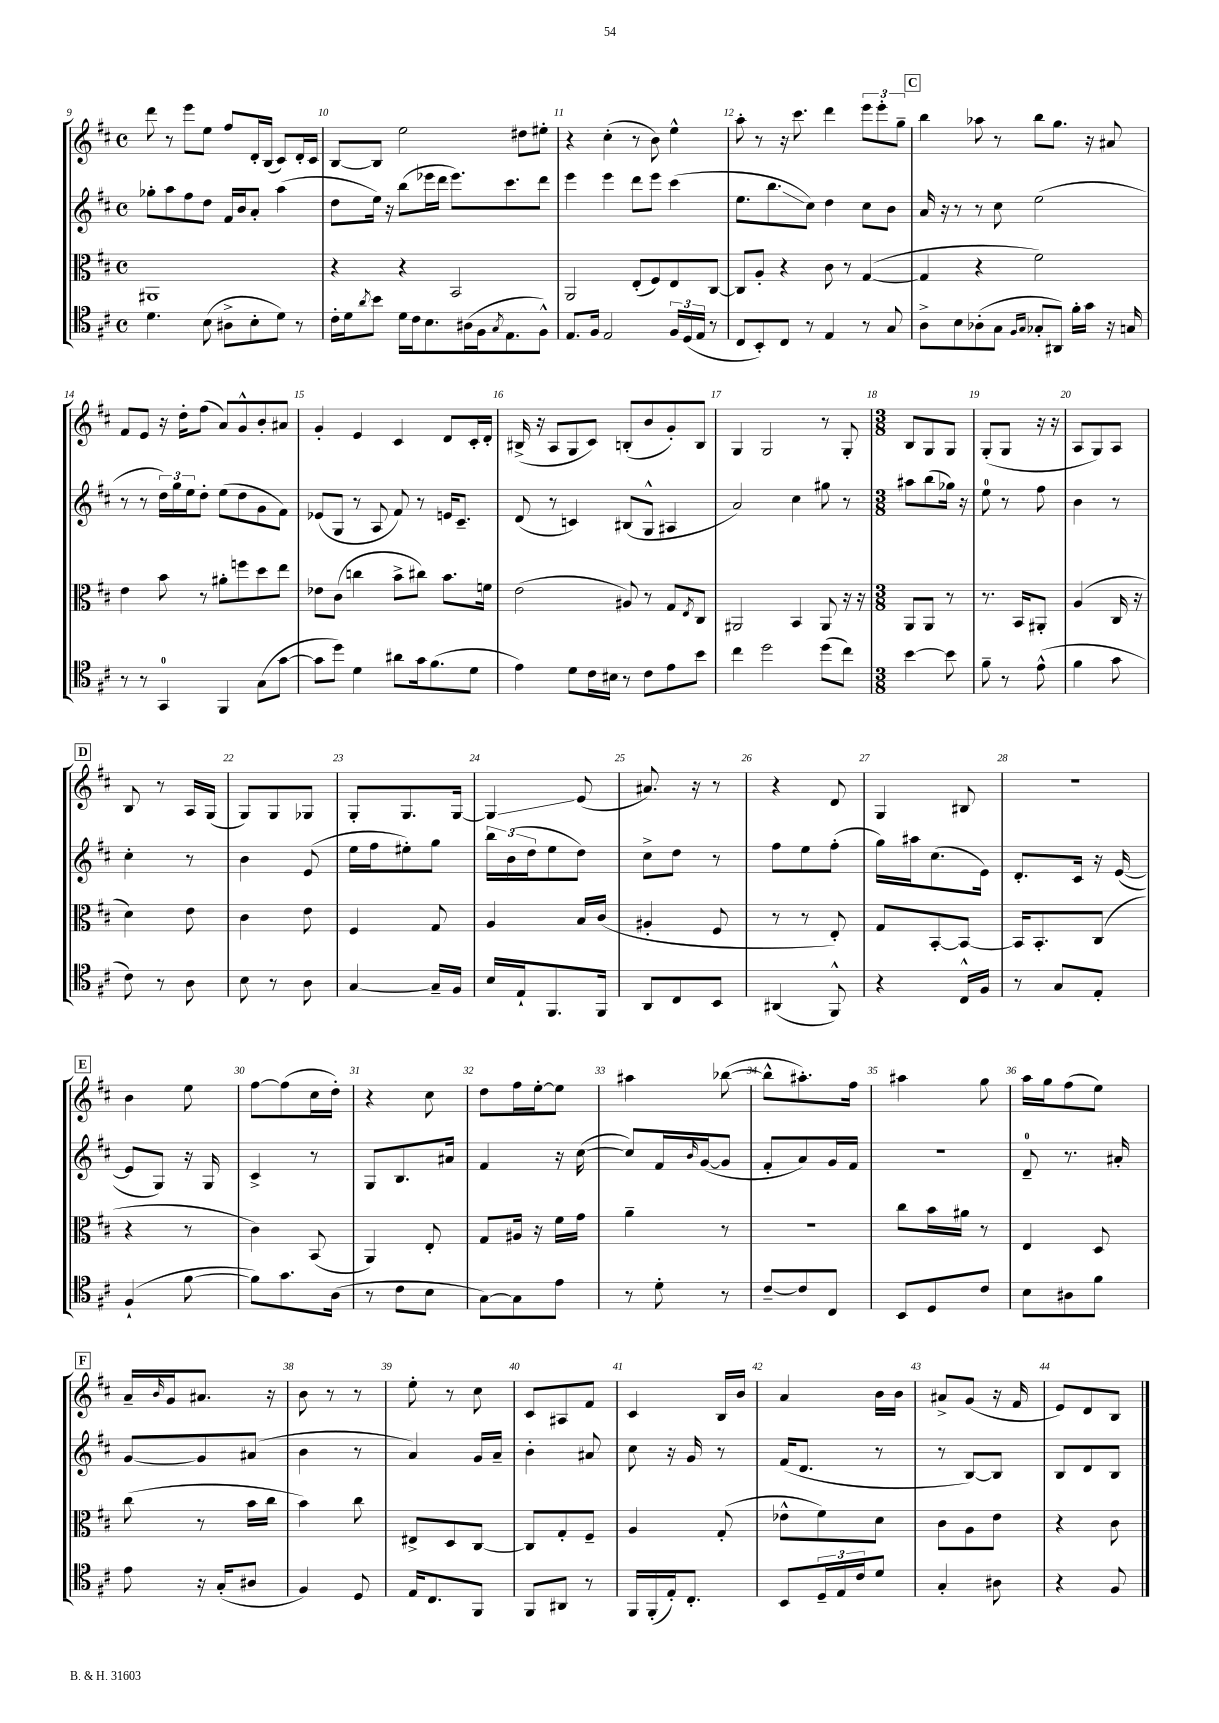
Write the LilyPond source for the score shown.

<<
\new StaffGroup <<
\new Staff = "s0" {
    \clef treble \key d \major \defaultTimeSignature \time 4/4
    d'''8 r8 e'''8 e''8 fis''8 d'16-. b16( cis'8) d'16-. cis'16 |
    b8~ b8 e''2 dis''8 eis''8-. |
    r4 cis''4-.( r8 b'8) e''4-^ |
    a''8-. r8 r16 cis'''8. d'''4 \tuplet 3/2 { e'''8 e'''8-. g''8-- } |
    \mark \markup { \box "C" } b''4 aes''8 r8 b''8 g''8. r16 ais'8 |
    fis'8 e'8 r16 d''16-. fis''8( a'8) g'8-^ b'8-. ais'8 |
    g'4-. e'4 cis'4 d'8 cis'16-. d'16-. |
    bis16->( r16 a8 g8 cis'8) b8-.( b'8 g'8-.) b8 |
    g4 g2 r8 g8-. |
    \numericTimeSignature \time 3/8 b8 g8 g8 |
    g8-.( g8 r16 r16 |
    a8 g8) a8 |
    \mark \markup { \box "D" } b8 r8 a16 g16( |
    g8) g8 ges8 |
    g8-. g8. g16~ |
    g4\glissando e'8( |
    ais'8.) r16 r8 |
    r4 d'8 |
    g4 bis8 |
    R4. |
    \mark \markup { \box "E" } b'4 e''8 |
    fis''8~ fis''8( cis''16 d''16-.) |
    r4 cis''8 |
    d''8 fis''16 e''16~-. e''8 |
    ais''4 bes''8~( |
    bes''8-^ ais''8.-.) fis''16 |
    ais''4 g''8 |
    a''16 g''16 fis''8( e''8) |
    \mark \markup { \box "F" } a'16-- \grace { b'16 } g'16 ais'8. r16 |
    b'8 r8 r8 |
    e''8-. r8 cis''8 |
    cis'8 ais8 fis'8 |
    cis'4 b16 b'16 |
    a'4 b'16 b'16 |
    ais'8-> g'8( r16 fis'16 |
    e'8) d'8 b8 \bar "|." |
}
\new Staff = "s1" {
    \clef treble \key d \major \defaultTimeSignature \time 4/4
    ges''8-. a''8 fis''8 d''8 fis'16 b'16 a'8-. a''4( |
    d''8 e''16) r16 b''8( ees'''16 d'''16 ees'''8.) cis'''8. d'''8 |
    e'''4 e'''4 d'''8 e'''8 cis'''4( |
    e''8. b''8.\glissando cis''8) d''4 cis''8 b'8 |
    \mark \markup { \box "C" } a'16 r16 r8 r8 cis''8 e''2( |
    r8 r8 \tuplet 3/2 { d''16) g''16 e''16 } d''8-. e''8( d''8 g'8 fis'8) |
    ees'8( g8 r8 a8 fis'8) r8 e'16 cis'8.-- |
    d'8( r8 c'4) bis8( g8-^ ais4 |
    a'2) cis''4 gis''8 r8 |
    \numericTimeSignature \time 3/8 ais''8 b''8( ges''16) r16 |
    e''8-0 r8 fis''8 |
    b'4 r8 |
    \mark \markup { \box "D" } cis''4-. r8 |
    b'4 e'8( |
    e''16 fis''16 eis''8-.) g''8 |
    \tuplet 3/2 { b''16 b'16( d''16 } e''8 d''8) |
    cis''8-> d''8 r8 |
    fis''8 e''8 fis''8-.( |
    g''16) ais''16 cis''8.( e'16) |
    d'8.-. cis'16 r16 e'16~( |
    \mark \markup { \box "E" } e'8 g8) r16 g16 |
    cis'4-> r8 |
    g8 b8. ais'16 |
    fis'4 r16 cis''16~( |
    cis''8) fis'16 \grace { b'16 } g'16~( g'8 |
    fis'8-. a'8) g'16 fis'16 |
    R4. |
    d'8-0-- r8. ais'16-. |
    \mark \markup { \box "F" } g'8~ g'8 ais'8( |
    b'4 r8 |
    a'4) g'16 a'16-- |
    b'4-. ais'8 |
    cis''8 r16 g'16 r8 |
    fis'16( d'8. r8 |
    r8 b8~) b8 |
    b8 d'8 b8 \bar "|." |
}
\new Staff = "s2" {
    \clef alto \key d \major \defaultTimeSignature \time 4/4
    ais,1 |
    r4 r4 b,2 |
    a,2 e8-.( fis8) e8 cis8~ |
    cis8 a8-. r4 cis'8 r8 g4~( |
    \mark \markup { \box "C" } g4 r4 fis'2) |
    e'4 b'8 r8 ais'8-. f''8 d''8 e''8 |
    ees'8 cis'8( c''4 b'8-> cis''8) b'8. f'16 |
    e'2( ais8) r8 g8 \acciaccatura { e8 } cis8 |
    ais,2 b,4 ais,8 r16 r16 |
    \numericTimeSignature \time 3/8 a,8 a,8 r8 |
    r8. b,16 ais,8-. |
    a4( cis16 r16 |
    \mark \markup { \box "D" } d'4) e'8 |
    cis'4 e'8 |
    fis4 g8 |
    a4 b16 cis'16( |
    ais4-. fis8 |
    r8 r8 e8-.) |
    g8 b,8~-. b,8~ |
    b,16 b,8.-. cis8( |
    \mark \markup { \box "E" } r4 r8 |
    cis'4) b,8( |
    a,4) e8-. |
    g8 ais16 r16 fis'16 g'16 |
    a'4-- r8 |
    R4. |
    cis''8 b'16 ais'16 r8 |
    e4 d8 |
    \mark \markup { \box "F" } cis''8( r8 b'16 cis''16 |
    b'4) cis''8 |
    eis8-> d8 cis8~ |
    cis8 g8-. fis8-- |
    a4 g8-.( |
    ees'8-^ fis'8) d'8 |
    cis'8 a8 e'8 |
    r4 cis'8 \bar "|." |
}
\new Staff = "s3" {
    \clef tenor \key d \major \defaultTimeSignature \time 4/4
    d'4. b8( ais8-> b8-. d'8) r8 |
    cis'16-. d'16 \acciaccatura { a'8 } b'8 d'16 cis'16 b8. ais16( fis16 \acciaccatura { g8 } e8. fis8-^) |
    e8. fis16 e2 \tuplet 3/2 { fis16 d16( e16 } r8 |
    cis8 b,8-.) cis8 r8 e4 r8 g8 |
    \mark \markup { \box "C" } a8-> b8 aes8-.( g8 \grace { fis16 g16 } ges8-. ais,8) fis'16-. g'16 r16 g16 |
    r8 r8 g,4-0 fis,4 g8( g'8~ |
    g'8 d''8) d'4 ais'8 g'16 fis'8.( d'8 |
    e'4) d'8 cis'16 bis16 r8 cis'8 e'8 b'8 |
    cis''4 d''2 d''8( cis''8) |
    \numericTimeSignature \time 3/8 b'4~ b'8 |
    fis'8-- r8 e'8-^( |
    fis'4 g'8 |
    \mark \markup { \box "D" } cis'8) r8 a8 |
    b8 r8 a8 |
    g4~ g16-- fis16 |
    b16 e16-! fis,8. fis,16 |
    a,8 cis8 b,8 |
    ais,4( fis,8-^) |
    r4 cis16-^ fis16 |
    r8 g8 e8-. |
    \mark \markup { \box "E" } fis4-!( fis'8~ |
    fis'8) g'8. a16( |
    r8 cis'8 b8 |
    g8~) g8 e'8 |
    r8 d'8-. r8 |
    cis'8~-- cis'8 cis8 |
    b,8 d8 cis'8 |
    b8 ais8 fis'8 |
    \mark \markup { \box "F" } e'8 r16 g16-.( ais8 |
    fis4) d8 |
    e16 cis8. fis,8 |
    fis,8 ais,8 r8 |
    fis,16 fis,16-.( e16-.) cis8.-. |
    b,8 \tuplet 3/2 { d16-- e16 cis'16 } d'8 |
    g4-. ais8 |
    r4 fis8 \bar "|." |
}
>>
>>
\layout { \context { \Score currentBarNumber = #9 \override BarNumber.break-visibility = ##(#f #t #t) barNumberVisibility = #all-bar-numbers-visible } }
